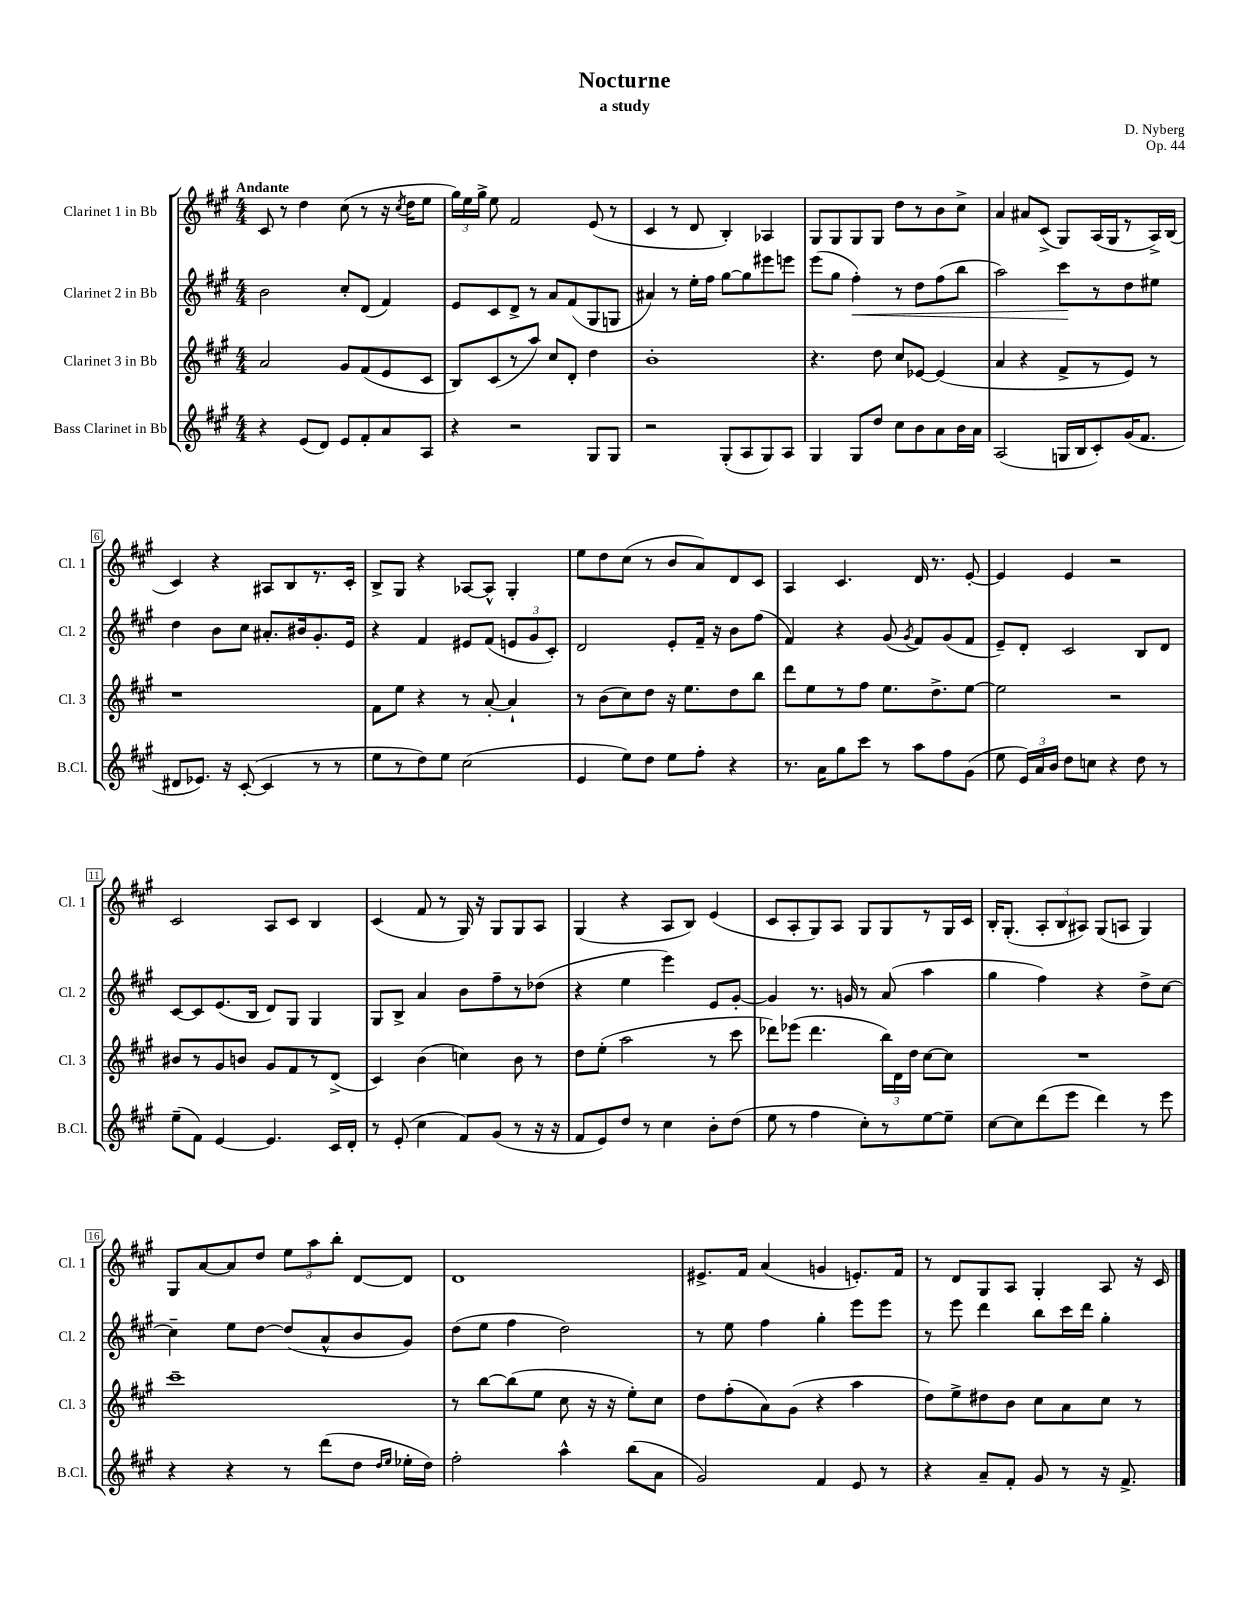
\header { title = "Nocturne" composer = "D. Nyberg" subtitle = "a study" opus = "Op. 44" }
<<
\new StaffGroup <<
\new Staff = "s0" \with { instrumentName = "Clarinet 1 in Bb" shortInstrumentName = "Cl. 1" } {
    \clef treble \key a \major \numericTimeSignature \time 4/4 \tempo "Andante"
    \autoBeamOff cis'8 r8 d''4 cis''8( r8 r16 \acciaccatura { cis''8 } d''16[ e''8] |
    \tuplet 3/2 { gis''16[) e''16 gis''16]-> } e''8 fis'2 e'8( r8 |
    cis'4 r8 d'8 b4-.) aes4 |
    gis8[ gis8 gis8 gis8] d''8[ r8 b'8 cis''8]-> |
    a'4 ais'8[ cis'8]->( gis8[) a16( gis16 r8 a16->) b16]( |
    cis'4) r4 ais8[ b8 r8. cis'16]-. |
    b8[-> gis8] r4 aes8[~ aes8]-^ gis4-. |
    e''8[ d''8 cis''8]( r8 b'8[ a'8) d'8 cis'8] |
    a4 cis'4. d'16 r8. e'8~-. |
    e'4 e'4 r2 |
    cis'2 a8[ cis'8] b4 |
    cis'4( fis'8 r8 gis16) r16 gis8[ gis8 a8] |
    gis4( r4 a8[ b8]) e'4( |
    cis'8[ a8-. gis8) a8] gis8[ gis8 r8 gis16 cis'16] |
    b16[-. gis8.]-.( \tuplet 3/2 { a8[-. b8 ais8]) } gis8[( a8] gis4) |
    gis8[ a'8~ a'8 d''8] \tuplet 3/2 { e''8[ a''8 b''8]-. } d'8[~ d'8] |
    d'1 |
    eis'8.[-> fis'16] a'4( g'4 e'8.[-.) fis'16] |
    r8 d'8[ gis8 a8] gis4-. a8 r16 cis'16 \bar "|." |
}
\new Staff = "s1" \with { instrumentName = "Clarinet 2 in Bb" shortInstrumentName = "Cl. 2" } {
    \clef treble \key a \major \numericTimeSignature \time 4/4
    \autoBeamOff b'2 cis''8[-. d'8]( fis'4) |
    e'8[ cis'8 d'8]-> r8 a'8[ fis'8( gis8 g8] |
    ais'4) r8 e''16[-. fis''16] gis''8[~ gis''8 eis'''8 e'''8] |
    e'''8[( gis''8] fis''4-.\<) r8 d''8[ fis''8( b''8] |
    a''2) cis'''8[\! r8 d''8 eis''8] |
    d''4 b'8[ cis''8] ais'8.[-. bis'16 gis'8.-. e'16] |
    r4 fis'4 eis'8[ fis'8]( \tuplet 3/2 { e'8[ gis'8 cis'8]-.) } |
    d'2 e'8[-. fis'16]-- r16 b'8[ fis''8]( |
    fis'4) r4 gis'8( \acciaccatura { gis'8 } fis'8[) gis'8( fis'8] |
    e'8[--) d'8]-. cis'2 b8[ d'8] |
    cis'8[~ cis'8 e'8.( b16] d'8[) gis8] gis4 |
    gis8[ b8]-> a'4 b'8[ fis''8-- r8 des''8]( |
    r4 e''4 e'''4) e'8[ gis'8]~-. |
    gis'4 r8. g'16 r8 a'8( a''4 |
    gis''4 fis''4) r4 d''8[-> cis''8]~ |
    cis''4-- e''8[ d''8]~ d''8[( a'8-^ b'8 gis'8]) |
    d''8[( e''8] fis''4 d''2) |
    r8 e''8 fis''4 gis''4-. e'''8[ e'''8] |
    r8 e'''8 d'''4 b''8[ cis'''16 d'''16] gis''4-. \bar "|." |
}
\new Staff = "s2" \with { instrumentName = "Clarinet 3 in Bb" shortInstrumentName = "Cl. 3" } {
    \clef treble \key a \major \numericTimeSignature \time 4/4
    \autoBeamOff a'2 gis'8[ fis'8( e'8 cis'8] |
    b8[) cis'8( r8 a''8]) cis''8[ d'8]-. d''4 |
    b'1-. |
    r4. d''8 cis''8[ ees'8]~ ees'4( |
    a'4 r4 fis'8[-> r8 e'8]) r8 |
    r1 |
    fis'8[ e''8] r4 r8 a'8~-. a'4-! |
    r8 b'8[( cis''8) d''8] r16 e''8.[ d''8 b''8] |
    d'''8[ e''8 r8 fis''8] e''8.[ d''8.-> e''8]~ |
    e''2 r2 |
    bis'8[ r8 gis'8 b'8] gis'8[ fis'8 r8 d'8]->( |
    cis'4) b'4( c''4) b'8 r8 |
    d''8[ e''8]-.( a''2 r8 cis'''8 |
    des'''8[) ees'''8]( des'''4. \tuplet 3/2 { b''16[) d'16 d''16] } cis''8[~ cis''8] |
    R1 |
    cis'''1-- |
    r8 b''8[~ b''8( e''8] cis''8 r16 r16 e''8[-.) cis''8] |
    d''8[ fis''8-.( a'8) gis'8]( r4 a''4 |
    d''8[) e''8-> dis''8 b'8] cis''8[ a'8 cis''8] r8 \bar "|." |
}
\new Staff = "s3" \with { instrumentName = "Bass Clarinet in Bb" shortInstrumentName = "B.Cl." } {
    \clef treble \key a \major \numericTimeSignature \time 4/4
    \autoBeamOff r4 e'8[( d'8]) e'8[ fis'8-. a'8 a8] |
    r4 r2 gis8[ gis8] |
    r2 gis8[-.( a8 gis8) a8] |
    gis4 gis8[ d''8] cis''8[ b'8 a'8 b'16 a'16] |
    a2( g16[ b16 cis'8-.) gis'16( fis'8.] |
    dis'8[ ees'8.]) r16 cis'8~-.( cis'4 r8 r8 |
    e''8[ r8 d''8) e''8] cis''2( |
    e'4 e''8[) d''8] e''8[ fis''8]-. r4 |
    r8. a'16[ gis''8 cis'''8] r8 a''8[ fis''8 gis'8]( |
    e''8 \tuplet 3/2 { e'16[) a'16 b'16] } d''8[ c''8] r4 d''8 r8 |
    e''8[--( fis'8]) e'4~ e'4. cis'16[ d'16]-. |
    r8 e'8-.( cis''4 fis'8[) gis'8]( r8 r16 r16 |
    fis'8[ e'8) d''8] r8 cis''4 b'8[-. d''8]( |
    e''8 r8 fis''4 cis''8[-.) r8 e''8~ e''8]-- |
    cis''8[~ cis''8 d'''8( e'''8] d'''4) r8 e'''8 |
    r4 r4 r8 d'''8[( d''8] \grace { d''16[ e''16] } ees''16[-. d''16]) |
    fis''2-. a''4-^ b''8[( a'8] |
    gis'2) fis'4 e'8 r8 |
    r4 a'8[-- fis'8]-. gis'8 r8 r16 fis'8.-> \bar "|." |
}
>>
>>
\layout { \context { \Score \override BarNumber.stencil = #(make-stencil-boxer 0.1 0.3 ly:text-interface::print) } }
